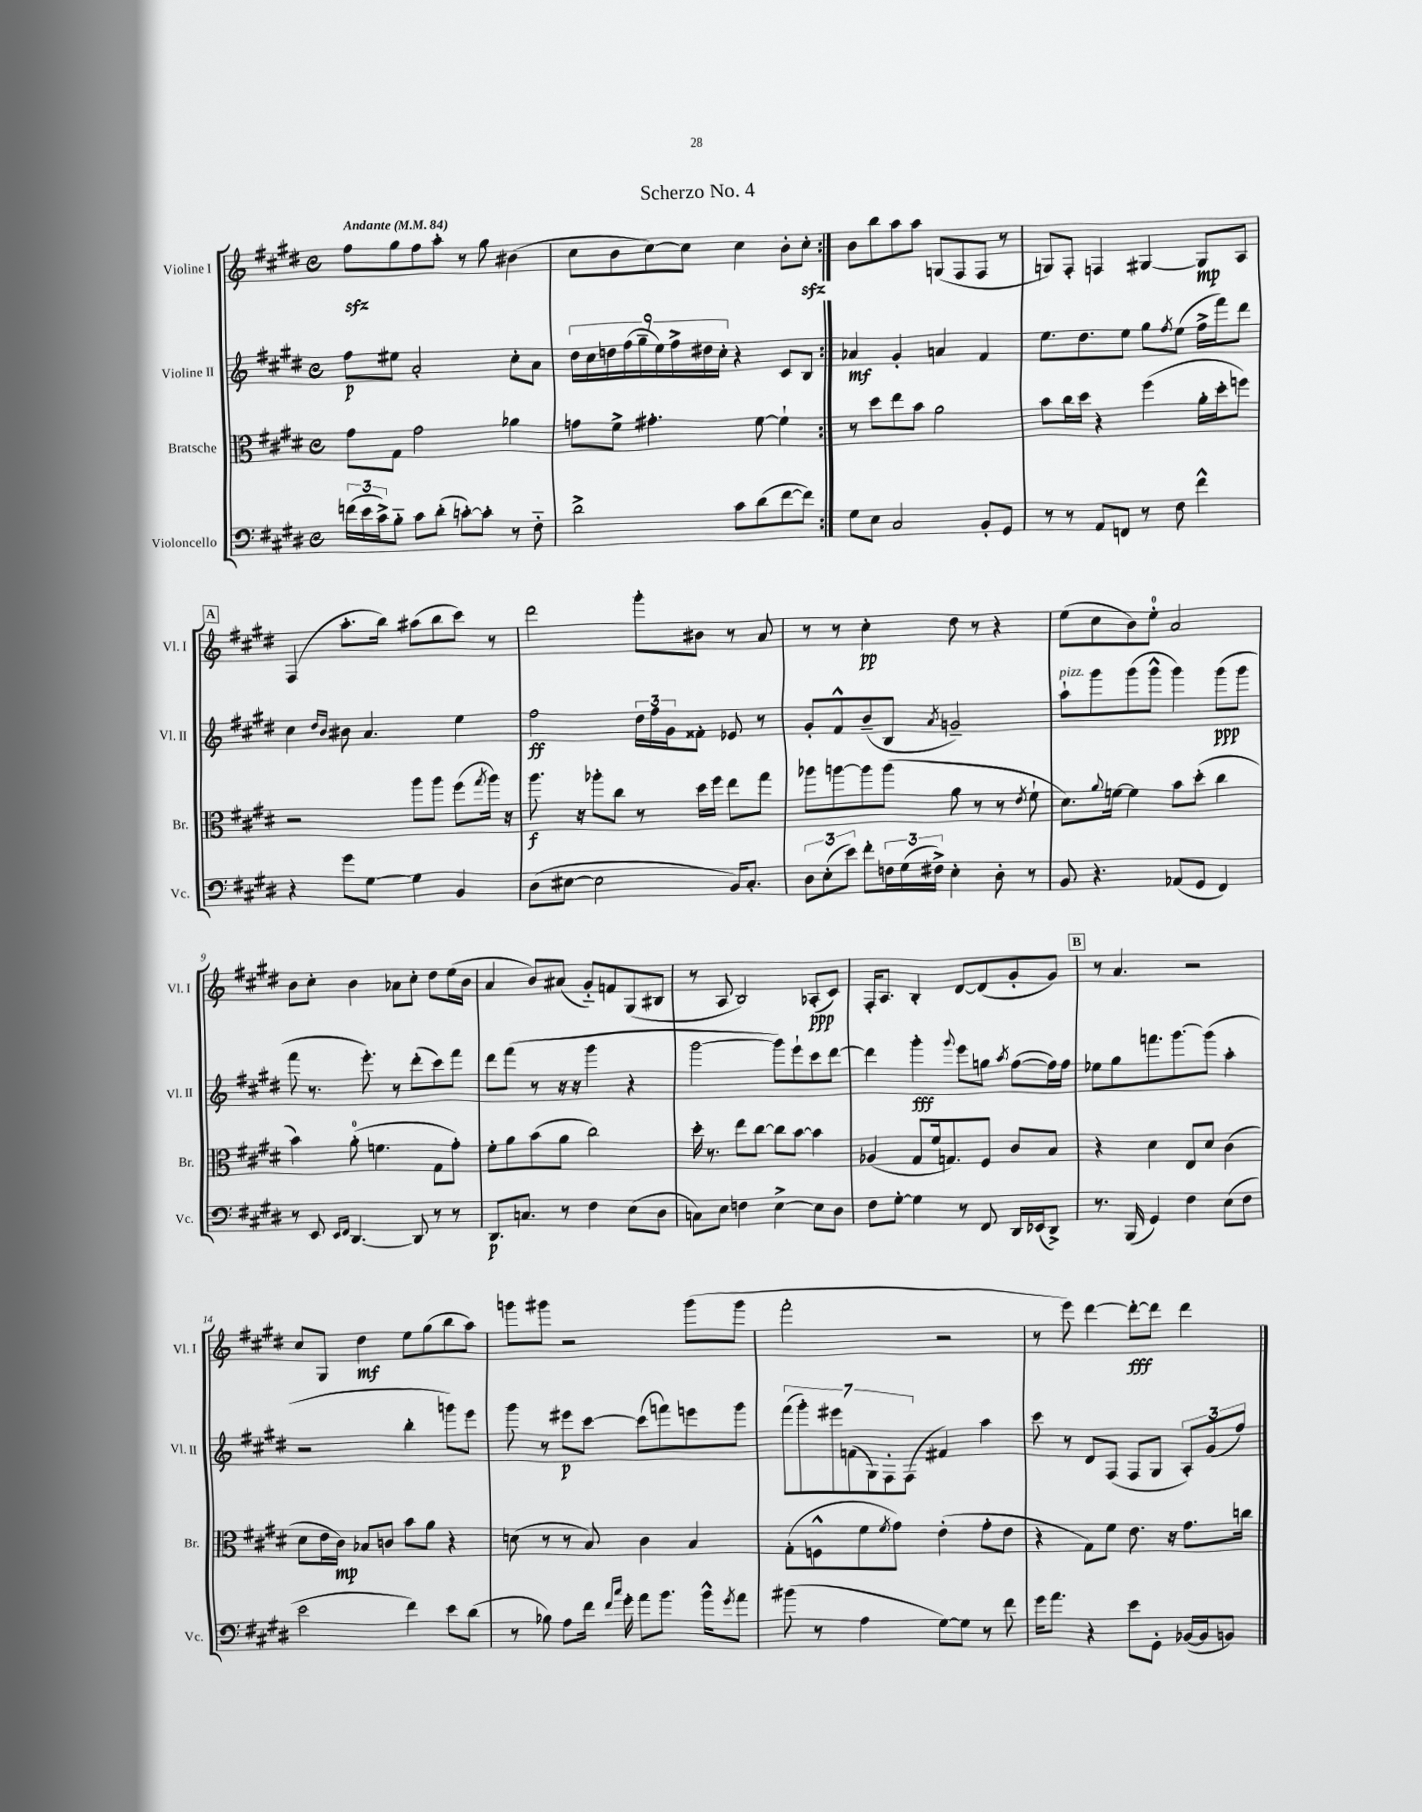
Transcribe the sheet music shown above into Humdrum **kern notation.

**kern	**dynam	**kern	**dynam	**kern	**dynam	**kern	**dynam
*part4	*part4	*part3	*part3	*part2	*part2	*part1	*part1
*staff4	*staff4	*staff3	*staff3	*staff2	*staff2	*staff1	*staff1
*I"Violoncello	*	*I"Bratsche	*	*I"Violine II	*	*I"Violine I	*
*I'Vc.	*	*I'Br.	*	*I'Vl. II	*	*I'Vl. I	*
*clefF4	*	*clefC3	*	*clefG2	*	*clefG2	*
*k[f#c#g#d#]	*	*k[f#c#g#d#]	*	*k[f#c#g#d#]	*	*k[f#c#g#d#]	*
*M4/4	*	*M4/4	*	*M4/4	*	*M4/4	*
*met(c)	*	*met(c)	*	*met(c)	*	*met(c)	*
*MM84	*	*MM84	*	*MM84	*	*MM84	*
=1	=1	=1	=1	=1	=1	=1	=1
!	!	!	!	!	!	!LO:TX:a:B:t=Andante	!
(24fn\LL	.	8g#\L	.	8ff#\L	p	8ff#zz\L	.
24e\	.	.	.	.	.	.	.
24c#^\J)	.	.	.	.	.	.	.
8B\J	.	8G#\J	.	8ee#X\J	.	8gg#\	.
8c#\L	.	2g#\	.	2a'/	.	8ff#\	.
(8d#'\J	.	.	.	.	.	8aa'\J	.
[8cn'\L)	.	.	.	.	.	8r	.
8c'\J]	.	.	.	.	.	8gg#\	.
8r	.	4a-X\	.	8cc#'\L	.	(4b#X\	.
8F#\	.	.	.	8a\J	.	.	.
=2	=2	=2	=2	=2	=2	=2	=2
2d#^\	.	8gn\L	.	18dd#\LL	.	8cc#\L	.
.	.	.	.	18cc#\	.	.	.
.	.	.	.	18ddn\	.	.	.
.	.	8f#^\J	.	.	.	8b\	.
.	.	.	.	(18ff#\	.	.	.
.	.	.	.	18gg#~\	.	.	.
.	.	4.g#X'\	.	.	.	[8cc#\)	.
.	.	.	.	18ee\)	.	.	.
.	.	.	.	18ff#^\	.	.	.
.	.	.	.	.	.	8cc#\J]	.
.	.	.	.	18dd#X\	.	.	.
.	.	.	.	18cc#'\JJ	.	.	.
8c#\L	.	.	.	4r	.	4cc#\	.
(8d#\	.	[8f#\	.	.	.	.	.
[8f#\	.	4f#`\]	.	8c#/L	.	8b'\L	.
8f#\J])	.	.	.	8B/J	.	8cc#zz'\J	.
=3:|!	=3:|!	=3:|!	=3:|!	=3:|!	=3:|!	=3:|!	=3:|!
8G#\L	.	8r	.	4a-X/	mf	8b\L	.
8E\J	.	8dd#\L	.	.	.	8bb\	.
2C#/	.	8ee\	.	4g#'/	.	8aa\	.
.	.	8b\J	.	.	.	8aa\J	.
.	.	2a\	.	4an/	.	(8Gn/L	.
.	.	.	.	.	.	8F#/	.
8BB'/L	.	.	.	4f#/	.	8F#/J	.
8GG#/J	.	.	.	.	.	8r	.
=4	=4	=4	=4	=4	=4	=4	=4
8r	.	8b\L	.	8.ee\L	.	8Gn/L)	.
8r	.	16cc#\L	.	.	.	8F#'/J	.
.	.	16dd#\JJ	.	8.dd#\	.	.	.
8AA/L	.	4r	.	.	.	4Fn/	.
8FFn/J	.	.	.	8ee\J	.	.	.
8r	.	(4ff#\	.	8gg#\L	.	[4G#X/	.
.	.	.	.	8qff#/	.	.	.
8F#\	.	.	.	(8ee\J	.	.	.
4f#^^\	.	16a'\LL	.	16ff#^\LL	.	8G#/L]	mp
.	.	16dd#'\J	.	16fff#\J)	.	.	.
.	.	8ffn\J)	.	8ddd#\J	.	8A/J	.
!!LO:LB:g=z
!!LO:REH:place=s1:t=A
=5	=5	=5	=5	=5	=5	=5	=5
4r	.	2r	.	4cc#\	.	(4F#/	.
.	.	.	.	16qqdd#/LL	.	.	.
.	.	.	.	16qqb/JJ	.	.	.
8g#\L	.	.	.	8b#X\	.	8.aa'\L	.
[8G#\J	.	.	.	4.a/	.	.	.
.	.	.	.	.	.	16bb\Jk)	.
4G#\]	.	8aa\L	.	.	.	(8aa#X\L	.
.	.	8aa\J	.	.	.	8bb\	.
4BB/	.	(8ff#\L	.	4ee\	.	8ccc#\J)	.
.	.	8qgg#/	.	.	.	.	.
.	.	16aa\Jk)	.	.	.	8r	.
.	.	16r	.	.	.	.	.
=6	=6	=6	=6	=6	=6	=6	=6
(8D#\L	.	8.aa\	f	2ff#\	ff	2ddd#\	.
[8E#X\J	.	.	.	.	.	.	.
.	.	16r	.	.	.	.	.
2E#\]	.	8aa-X'\L	.	.	.	.	.
.	.	8cc#\J	.	.	.	.	.
.	.	8r	.	24dd#\LL	.	8ggg#'\L	.
.	.	.	.	24ff#\	.	.	.
.	.	.	.	24g#\J	.	.	.
.	.	16dd#\LL	.	8f##X'\J	.	8b#X\J	.
.	.	16ff#\JJ	.	.	.	.	.
16BB/KL)	.	8ee\L	.	8e-X/	.	8r	.
8.C#'/J	.	.	.	.	.	.	.
.	.	8gg#\J	.	8r	.	8a/	.
=7	=7	=7	=7	=7	=7	=7	=7
12D#\L	.	8aa-X\L	.	8g#'/L	.	8r	.
(12E'\	.	.	.	.	.	.	.
.	.	[8aan\	.	8f#^^/	.	8r	.
12e\J)	.	.	.	.	.	.	.
8f#'\L	.	8aa\]	.	(8b~/	.	4cc#'\	pp
24Fn\L	.	(8aa\J	.	8B/J	.	.	.
(24G#\	.	.	.	.	.	.	.
24F#X^\JJ)	.	.	.	.	.	.	.
.	.	.	.	8qa/	.	.	.
4E'\	.	8a\	.	2gn~/)	.	8dd#\	.
.	.	8r	.	.	.	8r	.
8D#'\	.	8r	.	.	.	4r	.
.	.	8qe/	.	.	.	.	.
8r	.	8f#`\	.	.	.	.	.
=8	=8	=8	=8	=8	=8	=8	=8
!	!	!	!	!LO:TX:a:i:t=pizz.	!	!	!
8BB/	.	8.d#\L)	.	8aa`\L	.	(8ee\L	.
4.r	.	.	.	8ggg#\	.	8cc#\	.
.	.	8qqa/	.	.	.	.	.
.	.	[16fn\Jk	.	.	.	.	.
.	.	4f\]	.	(8ggg#\	.	8b\)	.
.	.	.	.	8ggg#^^\J	.	8ee'\J	.
(8AA-X/L	.	8b\L	.	4ggg#\)	.	2a/	.
8GG#/J	.	(8dd#'\J	.	.	.	.	.
4FF#/)	.	4cc#\	.	(8ggg#\L	ppp	.	.
.	.	.	.	8ggg#\J	.	.	.
!!LO:LB:g=z
=9	=9	=9	=9	=9	=9	=9	=9
8r	.	4b\)	.	8fff#\	.	8b\L	.
8EE/	.	.	.	8.r	.	8cc#'\J	.
16qqEE/LL	.	.	.	.	.	.	.
16qqFF#/JJ	.	.	.	.	.	.	.
[4.DD#/	.	(8a'\	.	.	.	4b\	.
.	.	.	.	8.eee'\)	.	.	.
.	.	4.fn\	.	.	.	.	.
.	.	.	.	8r	.	8a-X\L	.
8DD#/]	.	.	.	(8ddd#'\L	.	8cc#'\J	.
8r	.	8G#\L	.	8ccc#\)	.	8dd#\L	.
8r	.	8g#'\J)	.	8fff#\J	.	(16ee\L	.
.	.	.	.	.	.	16b\JJ	.
=10	=10	=10	=10	=10	=10	=10	=10
8.DD#/L	p	8f#'\L	.	8ddd#\L	.	4a/	.
.	.	8a\	.	(8fff#\J	.	.	.
8.Cn/J	.	.	.	.	.	.	.
.	.	(8b\	.	8r	.	8b/L)	.
8r	.	8a\J	.	16r	.	(8a#X/J	.
.	.	.	.	16r	.	.	.
4F#\	.	2cc#\)	.	4ggg#\	.	8g#/L)	.
.	.	.	.	.	.	8fn/	.
(8E\L	.	.	.	4r	.	(8G#/	.
8D#\J	.	.	.	.	.	8B#X/J	.
=11	=11	=11	=11	=11	=11	=11	=11
8Cn\L)	.	16dd#'\	.	[2ggg#\	.	8r	.
.	.	8.r	.	.	.	.	.
8E\J	.	.	.	.	.	8A/	.
4Fn\	.	8ee\L	.	.	.	2B/)	.
.	.	[8cc#\J	.	.	.	.	.
[4E^\	.	8cc#\L]	.	8ggg#\L])	.	.	.
.	.	[8b\J	.	8eee`\	.	.	.
8E\L]	.	4b\]	.	8ccc#\	.	(8A-X'/L	ppp
8D#\J	.	.	.	[8ddd#\J	.	8c#/J)	.
=12	=12	=12	=12	=12	=12	=12	=12
8F#\L	.	(4A-X/	.	4ddd#\]	.	16F#'/KL	.
.	.	.	.	.	.	8.A/J	.
[8G#'\J	.	.	.	.	.	.	.
4G#\]	.	8G#/L	.	4ggg#'\	fff	4B'/	.
.	.	16f#/k	.	.	.	.	.
.	.	8.Gn/)	.	.	.	.	.
.	.	.	.	8qqggg#/	.	.	.
8r	.	.	.	8eee\L	.	[8d#/L	.
8FF#/	.	8F#/J	.	8ggn\J	.	(8d#/]	.
.	.	.	.	8qaa/	.	.	.
16DD#/LL	.	8c#/L	.	([8ff#\L	.	8g#'/	.
(16EE-X/J	.	.	.	.	.	.	.
8DD#^/J)	.	8B/J	.	16ff#\L])	.	8g#/J)	.
.	.	.	.	16ff#\JJ	.	.	.
!!LO:REH:place=s1:t=B
=13	=13	=13	=13	=13	=13	=13	=13
8.r	.	4r	.	8ee-X\L	.	8r	.
.	.	.	.	8gg#\	.	4.a/	.
(16BBB/	.	.	.	.	.	.	.
4GG#/)	.	4d#\	.	8.fffn\	.	.	.
.	.	.	.	[8.ggg#\	.	.	.
4F#\	.	8E/L	.	.	.	2r	.
.	.	8d#/J	.	(8ggg#\J]	.	.	.
(8E\L	.	(4c#\	.	4aa'\	.	.	.
8F#\J	.	.	.	.	.	.	.
!!LO:LB:g=z
=14	=14	=14	=14	=14	=14	=14	=14
2e\	.	8d#\L	.	2r	.	8cc#/L	.
.	.	16e\L	.	.	.	8G#/J	.
.	.	16c#\JJ)	mp	.	.	.	.
.	.	8B-X/L	.	.	.	4dd#\	mf
.	.	8cn/J	.	.	.	.	.
4f#\)	.	8b\L	.	4bb'\	.	8ee\L	.
.	.	8a\J	.	.	.	(8gg#\	.
8e\L	.	4r	.	8gggn\L)	.	8bb\	.
(8d#\J	.	.	.	8eee\J	.	8aa\J)	.
=15	=15	=15	=15	=15	=15	=15	=15
8r	.	(8dn\	.	8ggg#\	.	8gggn\L	.
8B-X\)	.	8r	.	8r	.	8ggg#X\J	.
8A\L	.	8r	.	8eee#X\L	p	2r	.
16f#\Jk	.	8B/)	.	[8ccc#\J	.	.	.
16qqf#/LL	.	.	.	.	.	.	.
16qqcc#/JJ	.	.	.	.	.	.	.
16g#'\	.	.	.	.	.	.	.
8a\L	.	4c#\	.	(8ccc#\L]	.	.	.
8.b\J	.	.	.	8fffn\)	.	.	.
.	.	4B/	.	8eeen\	.	(8ggg#\L	.
16b^^\KL	.	.	.	.	.	.	.
8qg#/	.	.	.	.	.	.	.
8a\J	.	.	.	8ggg#\J	.	8ggg#\J	.
=16	=16	=16	=16	=16	=16	=16	=16
(8b#X\	.	(8G#'\L	.	(14fff#\L	.	2fff#'\	.
.	.	.	.	14ggg#'\)	.	.	.
8r	.	8Fn^^\	.	.	.	.	.
.	.	.	.	14eee#X\	.	.	.
.	.	.	.	(14fn\	.	.	.
4A\	.	8f#\	.	.	.	.	.
.	.	.	.	14G#\)	.	.	.
.	.	.	.	14F#'\	.	.	.
.	.	8qf#/	.	.	.	.	.
.	.	8g#\J)	.	.	.	.	.
.	.	.	.	(14F#\J	.	.	.
[8G#\L)	.	(4e'\	.	4f#X/)	.	2r	.
8G#\J]	.	.	.	.	.	.	.
8r	.	8g#'\L	.	4aa\	.	.	.
8f#\	.	8e\J	.	.	.	.	.
=17	=17	=17	=17	=17	=17	=17	=17
16g#\KL	.	4r	.	8ccc#\	.	8r	.
8.a\J	.	.	.	.	.	.	.
.	.	.	.	8r	.	8eee\)	.
4r	.	8G#\L)	.	8d#/L	.	[4ddd#\	.
.	.	8f#\J	.	(8F#/J	.	.	.
8e\L	.	8.e\	.	8F#/L	.	8ddd#'\L_	fff
8GG#'\J	.	.	.	8G#/J	.	8ddd#\J]	.
.	.	16r	.	.	.	.	.
([16BB-X/LL	.	8.g#\L	.	12A'/L)	.	4ddd#\	.
16BB-/J]	.	.	.	.	.	.	.
.	.	.	.	(12g#/	.	.	.
8BBn/J)	.	.	.	.	.	.	.
.	.	.	.	12ff#/J)	.	.	.
.	.	16ccn\Jk	.	.	.	.	.
==	==	==	==	==	==	==	==
*-	*-	*-	*-	*-	*-	*-	*-
